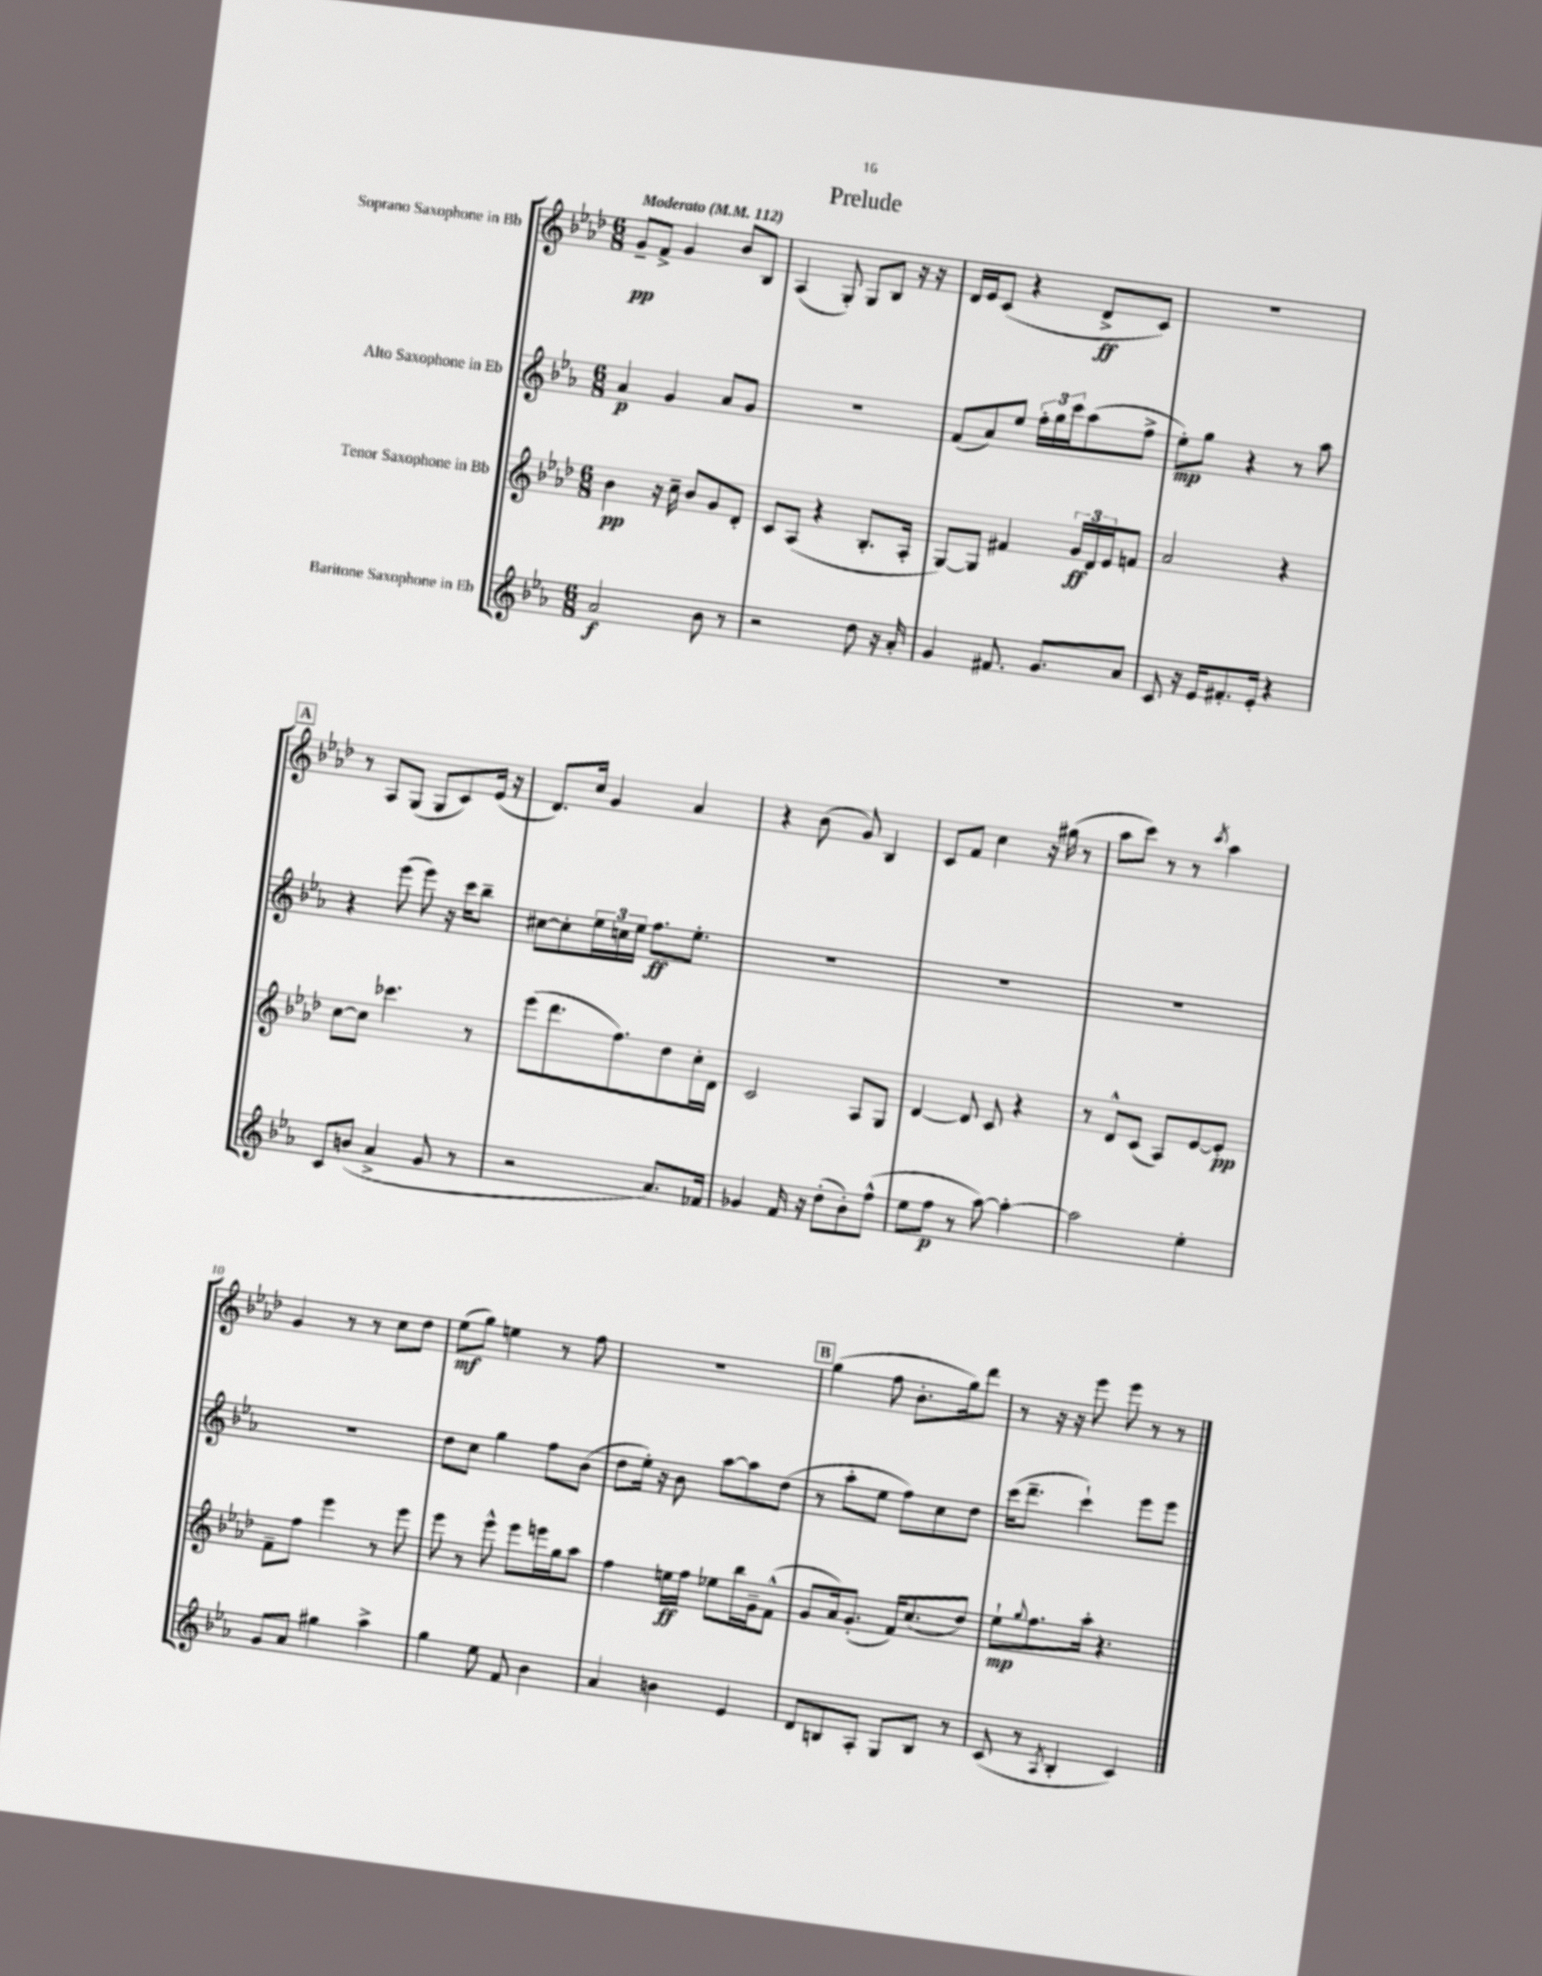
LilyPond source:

\header { title = "Prelude" }
<<
\new StaffGroup <<
\new Staff = "s0" \with { instrumentName = "Soprano Saxophone in Bb" } {
    \clef treble \key aes \major \numericTimeSignature \time 6/8 \tempo "Moderato" 4 = 112
    g'8--\pp f'8-> g'4 bes'8 bes8 |
    aes4( g8-.) g8 bes8 r16 r16 |
    des'16 ees'16 c'8( r4 des'8->\ff c'8) |
    R2. |
    \mark \markup { \box "A" } r8 aes8 g8( g8 c'8) ees'16( r16 |
    des'8.) c''16 g'4 aes'4 |
    r4 bes'8( g'8) bes4 |
    c'8 f'8 c''4 r16 gis''16( r8 |
    aes''8 c'''8) r8 r8 \acciaccatura { c'''8 } aes''4 |
    g'4 r8 r8 c''8 des''8 |
    ees''8\mf( g''8) e''4 r8 f''8 |
    R2. |
    \mark \markup { \box "B" } g''4( f''8 bes'8.-. g''16) des'''8 |
    r8 r16 r16 ees'''8 ees'''8 r8 r8 \bar "|." |
}
\new Staff = "s1" \with { instrumentName = "Alto Saxophone in Eb" } {
    \clef treble \key ees \major \numericTimeSignature \time 6/8
    aes'4\p g'4 aes'8 g'8 |
    R2. |
    f'8( aes'8) ees''8 \tuplet 3/2 { f''16-. g''16 c'''16 } aes''8( f''8-> |
    ees''8-.\mp) g''8 r4 r8 aes''8 |
    \mark \markup { \box "A" } r4 ees'''8( ees'''8) r16 c'''16 bes''8-- |
    cis''8~ cis''8-. \tuplet 3/2 { ees''16 c''16 ees''16 } f''8.\ff ees''8.-. |
    R2. |
    R2. |
    R2. |
    R2. |
    d''8 c''8 g''4 f''8 bes'8( |
    d''8 ees''16-.) r16 bes'8 aes''8~ aes''8 d''8( |
    \mark \markup { \box "B" } r8 aes''8-. ees''8 f''8) c''8 d''8 |
    c'''16( d'''8.-- c'''4-!) ees'''8 ees'''8 \bar "|." |
}
\new Staff = "s2" \with { instrumentName = "Tenor Saxophone in Bb" } {
    \clef treble \key aes \major \numericTimeSignature \time 6/8
    bes'4\pp r16 c''16-- bes'8 g'8 des'8-. |
    c'8 aes8( r4 bes8.-. aes16-. |
    g8~) g8 fis'4 \tuplet 3/2 { g'16\ff des'16 ees'16 } f'8 |
    aes'2 r4 |
    \mark \markup { \box "A" } c''8~ c''8 ces'''4. r8 |
    ees'''8( des'''8. f''8.) des''8 c''16-. des'16 |
    c'2 aes8 g8 |
    des'4~ des'8 c'8 r4 |
    r8 des'8-^ c'8( aes8) ees'8~ ees'8-.\pp |
    f'8-- f''8 ees'''4 r8 ees'''8 |
    ees'''8 r8 ees'''8-^ ees'''8 e'''16 g''16 aes''8 |
    f''4 e''16\ff f''16 ees''8 bes''16 g'16-- f'8-^( |
    \mark \markup { \box "B" } g'8 aes'16) g'8.-.( f'16) c''8.( des''8) |
    ees''8-!\mp \appoggiatura { g''8 } f''8. aes''16-. r4. \bar "|." |
}
\new Staff = "s3" \with { instrumentName = "Baritone Saxophone in Eb" } {
    \clef treble \key ees \major \numericTimeSignature \time 6/8
    aes'2\f bes'8 r8 |
    r2 d''8 r16 aes'16-. |
    g'4 fis'8. g'8. aes'8 |
    c'8 r16 ees'16 fis'8.-. ees'16-. r4 |
    \mark \markup { \box "A" } c'8 b'8( aes'4-> g'8 r8 |
    r2 aes'8.) fes'16 |
    ges'4 f'16 r16 d''8-.( bes'8-.) f''8-^( |
    ees''8 f''8\p r8 aes''8~) aes''4~-. |
    aes''2 ees''4-. |
    g'8 aes'8 gis''4 aes''4-> |
    g''4 ees''8 f'8 bes'4 |
    aes'4 b'4 ees'4 |
    \mark \markup { \box "B" } d'8 b8 aes8-. g8 b8 r8 |
    c'8( r8 \acciaccatura { aes8 } bes4-. c'4) \bar "|." |
}
>>
>>
